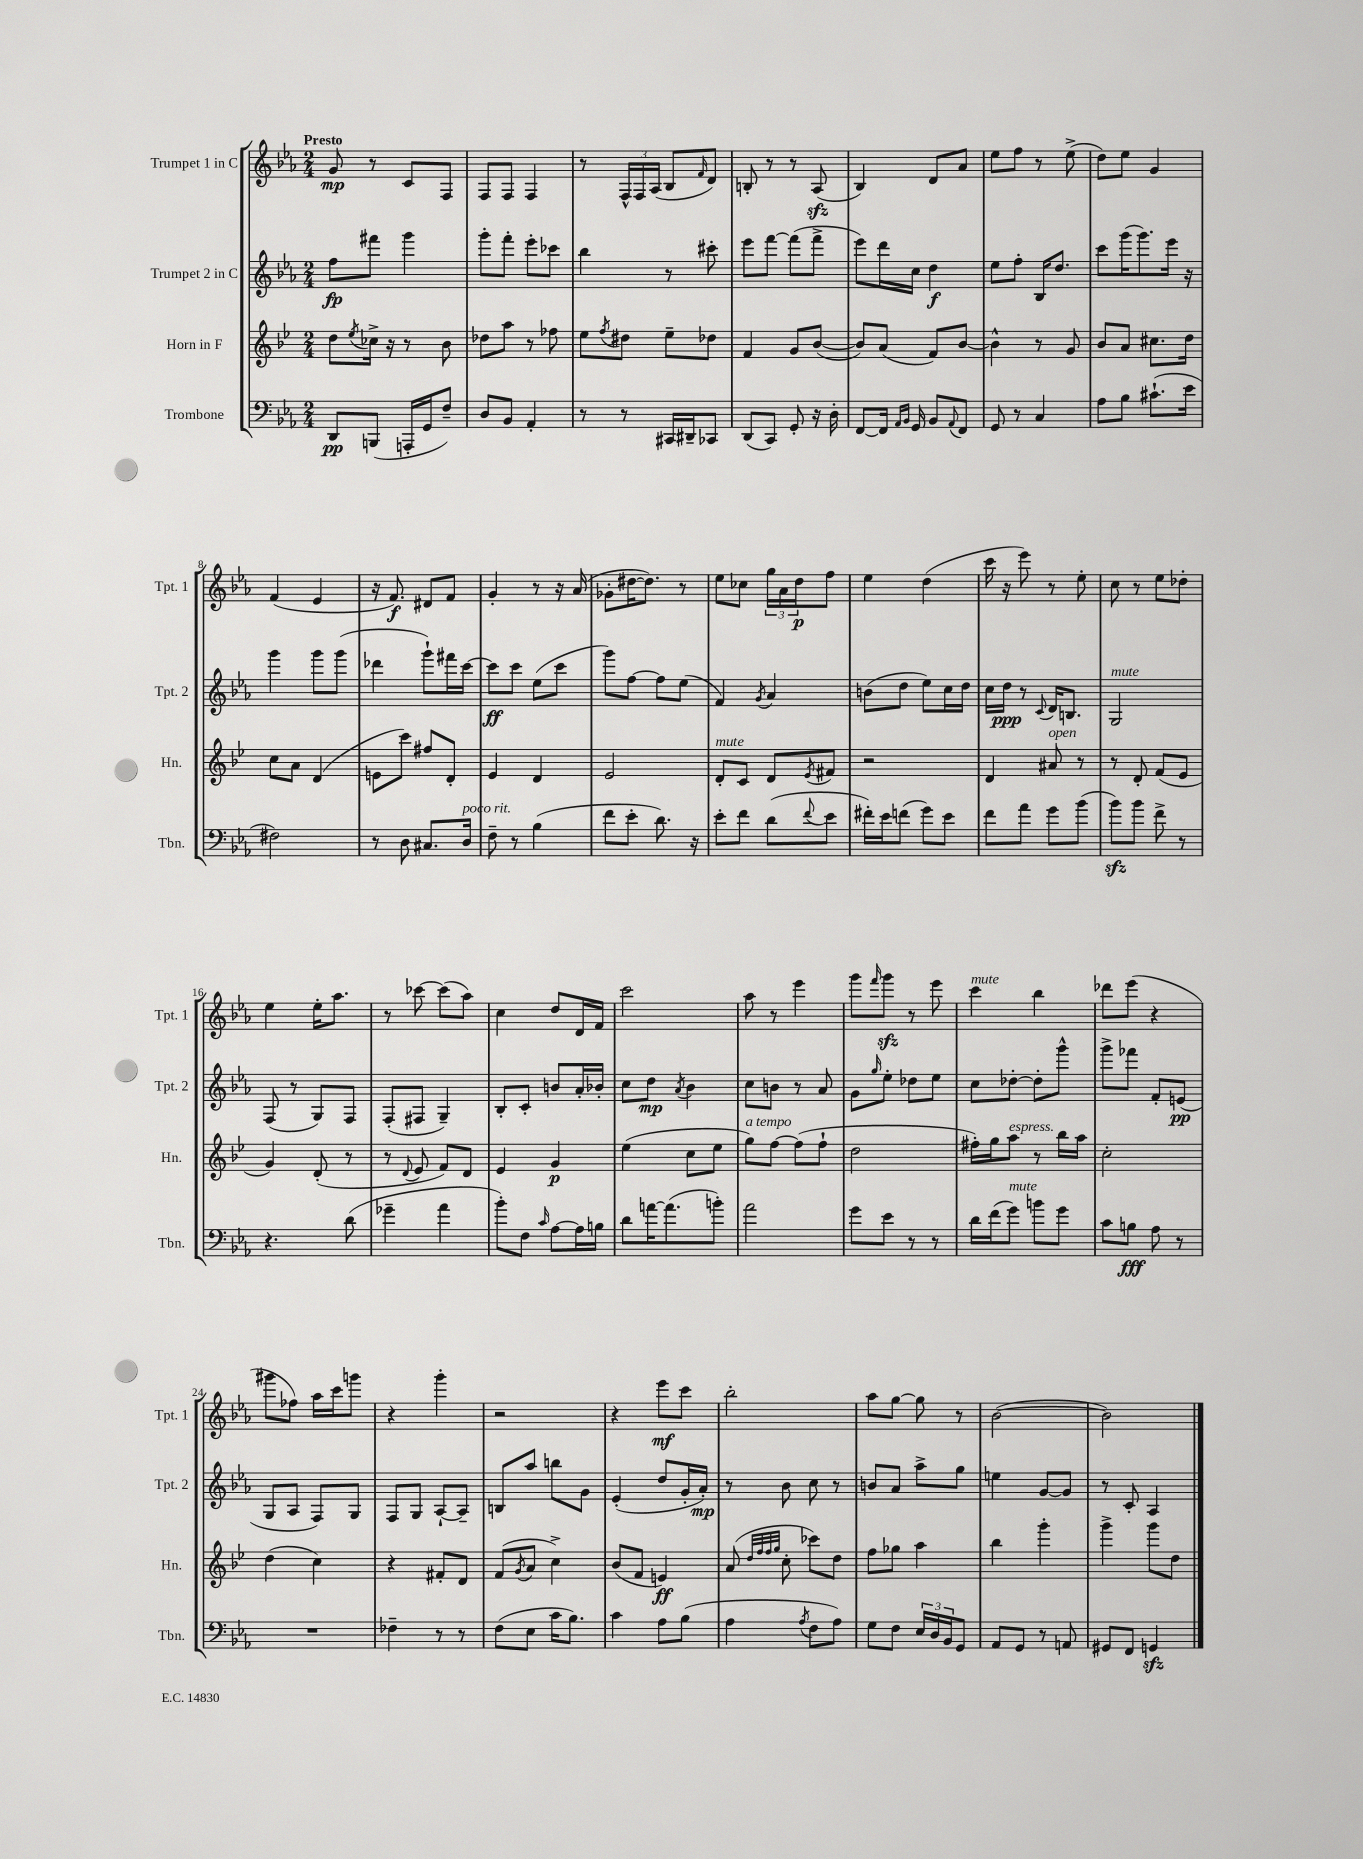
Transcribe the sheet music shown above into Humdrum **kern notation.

**kern	**dynam	**kern	**dynam	**kern	**dynam	**kern	**dynam
*part4	*part4	*part3	*part3	*part2	*part2	*part1	*part1
*staff4	*staff4	*staff3	*staff3	*staff2	*staff2	*staff1	*staff1
*I"Trombone	*	*I"Horn in F	*	*I"Trumpet 2 in C	*	*I"Trumpet 1 in C	*
*I'Tbn.	*	*I'Hn.	*	*I'Tpt. 2	*	*I'Tpt. 1	*
*clefF4	*	*clefG2	*	*clefG2	*	*clefG2	*
*k[b-e-a-]	*	*k[b-e-]	*	*k[b-e-a-]	*	*k[b-e-a-]	*
*M2/4	*	*M2/4	*	*M2/4	*	*M2/4	*
=1	=1	=1	=1	=1	=1	=1	=1
!	!	!	!	!	!	!LO:TX:a:B:t=Presto	!
8DD/L	pp	8dd\L	.	8ff\L	fp	8g/	mp
.	.	8qee-/	.	.	.	.	.
(8BBBn/J	.	16cc-X^\Jk	.	8fff#X\J	.	8r	.
.	.	16r	.	.	.	.	.
16AAAn'/LL	.	8r	.	4ggg\	.	8c/L	.
16GG/J	.	.	.	.	.	.	.
8F~/J)	.	8b-\	.	.	.	8F/J	.
=2	=2	=2	=2	=2	=2	=2	=2
8D/L	.	8dd-X\L	.	8ggg'\L	.	8F/L	.
8BB-/J	.	8aa\J	.	8fff'\J	.	8F/J	.
4AA-'/	.	8r	.	8eee-'\L	.	4F/	.
.	.	8ff-X\	.	8ccc-X\J	.	.	.
=3	=3	=3	=3	=3	=3	=3	=3
8r	.	8ee-\L	.	4bb-\	.	8r	.
.	.	8qff/	.	.	.	.	.
8r	.	8dd#X\J	.	.	.	24F^^/LL	.
.	.	.	.	.	.	24F/	.
.	.	.	.	.	.	(24A-/JJ	.
16CC#X/LL	.	8ee-~\L	.	8r	.	8B-/L	.
16DD#X~/J	.	.	.	.	.	.	.
.	.	.	.	.	.	16qqf/	.
8CC-X/J	.	8dd-X\J	.	8ccc#X'\	.	8d/J)	.
=4	=4	=4	=4	=4	=4	=4	=4
(8DD/L	.	4f/	.	8eee-\L	.	8Bn'/	.
8CC/J)	.	.	.	[8fff\J	.	8r	.
8GG'/	.	8g/L	.	(8fff\L]	.	8r	.
16r	.	([8b-/J	.	8fff^\J	.	(8A-zz/	.
16D'\	.	.	.	.	.	.	.
=5	=5	=5	=5	=5	=5	=5	=5
[8FF/L	.	8b-/L])	.	8eee-\L)	.	4B-/)	.
16FF/Jk]	.	(8a/J	.	16ddd\L	.	.	.
16qqAA-/LL	.	.	.	.	.	.	.
16qqBB-/JJ	.	.	.	.	.	.	.
16GG/	.	.	.	16cc\JJ	.	.	.
8BB-/L	.	8f/L)	.	4dd\	f	8d/L	.
8qqAA-/	.	.	.	.	.	.	.
8FF/J	.	[8b-/J	.	.	.	8a-/J	.
=6	=6	=6	=6	=6	=6	=6	=6
8GG/	.	4b-^^\]	.	8ee-\L	.	8ee-\L	.
8r	.	.	.	8ff'\J	.	8ff\J	.
4C/	.	8r	.	16B-/KL	.	8r	.
.	.	.	.	8.dd/J	.	.	.
.	.	8g/	.	.	.	(8ee-^\	.
=7	=7	=7	=7	=7	=7	=7	=7
8A-\L	.	8b-/L	.	8ccc\L	.	8dd\L)	.
8B-\J	.	8a/J	.	(16ggg\K	.	8ee-\J	.
.	.	.	.	8.ggg\)	.	.	.
(8.c#X`\L	.	8.cc#X\L	.	.	.	4g/	.
.	.	.	.	16eee-\Jk	.	.	.
16e-\Jk	.	16dd\Jk	.	16r	.	.	.
!!LO:LB:g=z
=8	=8	=8	=8	=8	=8	=8	=8
2F#X\)	.	8cc\L	.	4ggg\	.	(4f/	.
.	.	8a\J	.	.	.	.	.
.	.	(4d/	.	8ggg\L	.	4e-/	.
.	.	.	.	(8ggg\J	.	.	.
=9	=9	=9	=9	=9	=9	=9	=9
8r	.	8en\L	.	4ddd-X\	.	16r	.
.	.	.	.	.	.	8.f/)	f
8D\	.	8ccc\J)	.	.	.	.	.
8.C#X/L	.	8ff#X/L	.	8ggg`\L)	.	8d#X/L	.
.	.	8d'/J	.	16fff#X\L	.	8f/J	.
!LO:TX:a:i:t=poco rit.	!	!	!	!	!	!	!
16D/Jk	.	.	.	[16ccc\JJ	.	.	.
=10	=10	=10	=10	=10	=10	=10	=10
8F~\	.	4e-/	.	8ccc\L]	ff	4g'/	.
8r	.	.	.	8ccc\J	.	.	.
(4B-\	.	4d/	.	(8ee-\L	.	8r	.
.	.	.	.	8ccc\J	.	16r	.
.	.	.	.	.	.	(16a-/	.
=11	=11	=11	=11	=11	=11	=11	=11
8f\L	.	2e-/	.	8ggg\L)	.	8g-X'\L	.
8e-'\J	.	.	.	[8ff\J	.	[16dd#X\K	.
.	.	.	.	.	.	8.dd#\J])	.
8.d\)	.	.	.	8ff\L]	.	.	.
.	.	.	.	(8ee-\J	.	8r	.
16r	.	.	.	.	.	.	.
=12	=12	=12	=12	=12	=12	=12	=12
!	!	!LO:TX:a:i:t=mute	!	!	!	!	!
8e-'\L	.	8d'/L	.	4f/)	.	8ee-\L	.
8f\J	.	8c/J	.	.	.	8cc-X\J	.
.	.	.	.	8qg/	.	.	.
(8d\L	.	8d/L	.	4a-/	.	24gg\LL	.
.	.	.	.	.	.	24a-\	.
.	.	.	.	.	.	24dd\J	p
8qqf/	.	8qe-/	.	.	.	.	.
8e-\J	.	8f#X/J	.	.	.	8ff\J	.
=13	=13	=13	=13	=13	=13	=13	=13
16f#X'\LL)	.	2r	.	(8bn\L	.	4ee-\	.
16e-\J	.	.	.	.	.	.	.
(8fn\J	.	.	.	8dd\J	.	.	.
8g\L)	.	.	.	8ee-\L)	.	(4dd\	.
8e-\J	.	.	.	16cc\L	.	.	.
.	.	.	.	16dd\JJ	.	.	.
=14	=14	=14	=14	=14	=14	=14	=14
8f\L	.	4d/	.	16cc\LL	.	16ccc\	.
.	.	.	.	16dd\JJ	ppp	16r	.
8a-\J	.	.	.	8r	.	8eee-\)	.
.	.	.	.	8qqc/	.	.	.
!	!	!LO:TX:a:i:t=open	!	!	!	!	!
8g\L	.	8a#X/	.	16d/KL	.	8r	.
.	.	.	.	8.Bn/J	.	.	.
(8b-\J	.	8r	.	.	.	8ee-'\	.
=15	=15	=15	=15	=15	=15	=15	=15
!	!	!	!	!LO:TX:a:i:t=mute	!	!	!
8b-zz\L)	.	8r	.	2G/	.	8cc\	.
8b-\J	.	8d'/	.	.	.	8r	.
8f^\	.	(8f/L	.	.	.	8ee-\L	.
8r	.	8e-/J	.	.	.	8dd-X'\J	.
!!LO:LB:g=z
=16	=16	=16	=16	=16	=16	=16	=16
4.r	.	4g/)	.	(8F/	.	4ee-\	.
.	.	.	.	8r	.	.	.
.	.	(8d'/	.	8G/L)	.	16ee-'\KL	.
.	.	.	.	.	.	8.aa-\J	.
(8d\	.	8r	.	8F/J	.	.	.
=17	=17	=17	=17	=17	=17	=17	=17
4g-X~\	.	8r	.	(8F'/L	.	8r	.
.	.	8qqd/	.	.	.	.	.
.	.	8e-/	.	8F#X/J	.	[8ccc-X\	.
4a-\	.	8f/L)	.	4G~/)	.	(8ccc-\L]	.
.	.	8d/J	.	.	.	8aa-\J)	.
=18	=18	=18	=18	=18	=18	=18	=18
8b-'\L)	.	4e-/	.	8B-'/L	.	4cc\	.
8F\J	.	.	.	8c'/J	.	.	.
16qqc/	.	.	.	.	.	.	.
[8A-\L	.	4g/	p	8bn/L	.	8dd/L	.
16A-\L]	.	.	.	16a-'/L	.	16d/L	.
16Bn\JJ	.	.	.	16b-X'/JJ	.	16f/JJ	.
=19	=19	=19	=19	=19	=19	=19	=19
8d\L	.	(4ee-\	.	8cc\L	.	2ccc\	.
[16an\K	.	.	.	8dd\J	mp	.	.
(8.a\]	.	.	.	.	.	.	.
.	.	.	.	8qa-/	.	.	.
.	.	8cc\L	.	4b-\	.	.	.
8bn'\J)	.	8ee-\J	.	.	.	.	.
=20	=20	=20	=20	=20	=20	=20	=20
!	!	!LO:TX:a:i:t=a tempo	!	!	!	!	!
2a-\	.	8gg\L)	.	8cc\L	.	8aa-\	.
.	.	[8ff\J	.	8bn\J	.	8r	.
.	.	(8ff\L]	.	8r	.	4eee-\	.
.	.	8ff`\J	.	8a-/	.	.	.
=21	=21	=21	=21	=21	=21	=21	=21
8g\L	.	2dd\	.	8g\L	.	8ggg\L	.
.	.	.	.	16qqgg/	.	16qqfff/	.
8e-\J	.	.	.	8ee-'\J	.	8gggzz\J	.
8r	.	.	.	8dd-X\L	.	8r	.
8r	.	.	.	8ee-\J	.	8eee-\	.
=22	=22	=22	=22	=22	=22	=22	=22
!	!	!	!	!	!	!LO:TX:a:i:t=mute	!
16d\LL	.	16ff#X'\LL)	.	8cc\L	.	4ccc\	.
(16f\J	.	16gg\J	.	.	.	.	.
!	!	!LO:TX:a:i:t=espress.	!	!	!	!	!
!LO:TX:a:i:t=mute	!	!	!	!	!	!	!
8g\J)	.	8aa\J	.	[8dd-X'\J	.	.	.
8bn\L	.	8r	.	8dd-'\L]	.	4bb-\	.
8g\J	.	16bb-\LL	.	8ggg^^\J	.	.	.
.	.	16aa\JJ	.	.	.	.	.
=23	=23	=23	=23	=23	=23	=23	=23
8c\L	.	2cc'\	.	8ggg^\L	.	8ddd-X\L	.
8Bn\J	fff	.	.	8fff-X\J	.	(8eee-\J	.
8A-\	.	.	.	8f'/L	.	4r	.
8r	.	.	.	(8en/J	pp	.	.
!!LO:LB:g=z
=24	=24	=24	=24	=24	=24	=24	=24
2r	.	(4dd\	.	8G/L	.	8ggg#X\L	.
.	.	.	.	8A-/J	.	8ff-X\J)	.
.	.	4cc\)	.	8F/L)	.	16aa-\LL	.
.	.	.	.	.	.	16ccc\J	.
.	.	.	.	8G/J	.	8gggn\J	.
=25	=25	=25	=25	=25	=25	=25	=25
4F-X~\	.	4r	.	8F/L	.	4r	.
.	.	.	.	8G/J	.	.	.
8r	.	8f#X'/L	.	[8A-`/L	.	4ggg'\	.
8r	.	8d/J	.	8A-~/J]	.	.	.
=26	=26	=26	=26	=26	=26	=26	=26
(8F\L	.	(8f/L	.	8Bn/L	.	2r	.
.	.	8qg/	.	.	.	.	.
8E-\J	.	8a/J	.	8aa-/J	.	.	.
16c\KL	.	4cc^\)	.	8bbn\L	.	.	.
8.B-\J)	.	.	.	.	.	.	.
.	.	.	.	8g\J	.	.	.
=27	=27	=27	=27	=27	=27	=27	=27
4c\	.	(8b-/L	.	(4e-'/	.	4r	.
.	.	8f/J	.	.	.	.	.
8A-\L	.	4en/)	ff	8dd/L	.	8eee-\L	mf
(8B-\J	.	.	.	16g'/L	.	8ccc\J	.
.	.	.	.	16a-'/JJ)	mp	.	.
=28	=28	=28	=28	=28	=28	=28	=28
4A-\	.	(8a/	.	8r	.	2bb-'\	.
.	.	32qqdd/LLL	.	.	.	.	.
.	.	32qqff/	.	.	.	.	.
.	.	32qqff/	.	.	.	.	.
.	.	32qqgg/JJJ	.	.	.	.	.
.	.	8cc'\	.	8b-\	.	.	.
8qA-/	.	.	.	.	.	.	.
8F\L	.	8ccc-X\L)	.	8cc\	.	.	.
8A-\J)	.	8dd\J	.	8r	.	.	.
=29	=29	=29	=29	=29	=29	=29	=29
8G\L	.	8ff\L	.	8bn/L	.	8aa-\L	.
8F\J	.	8gg-X\J	.	8a-/J	.	[8gg\J	.
24E-/LL	.	4aa\	.	8aa-^\L	.	8gg\]	.
24D/	.	.	.	.	.	.	.
24BB-/J	.	.	.	.	.	.	.
8GG/J	.	.	.	8gg\J	.	8r	.
=30	=30	=30	=30	=30	=30	=30	=30
8AA-/L	.	4bb-\	.	4een\	.	([2b-\	.
8GG/J	.	.	.	.	.	.	.
8r	.	4ggg'\	.	[8g/L	.	.	.
8AAn/	.	.	.	8g/J]	.	.	.
=31	=31	=31	=31	=31	=31	=31	=31
8GG#X/L	.	4ggg^\	.	8r	.	2b-\])	.
8FF/J	.	.	.	8c'/	.	.	.
4GGnzz/	.	8ggg\L	.	4A-/	.	.	.
.	.	8dd\J	.	.	.	.	.
==	==	==	==	==	==	==	==
*-	*-	*-	*-	*-	*-	*-	*-
